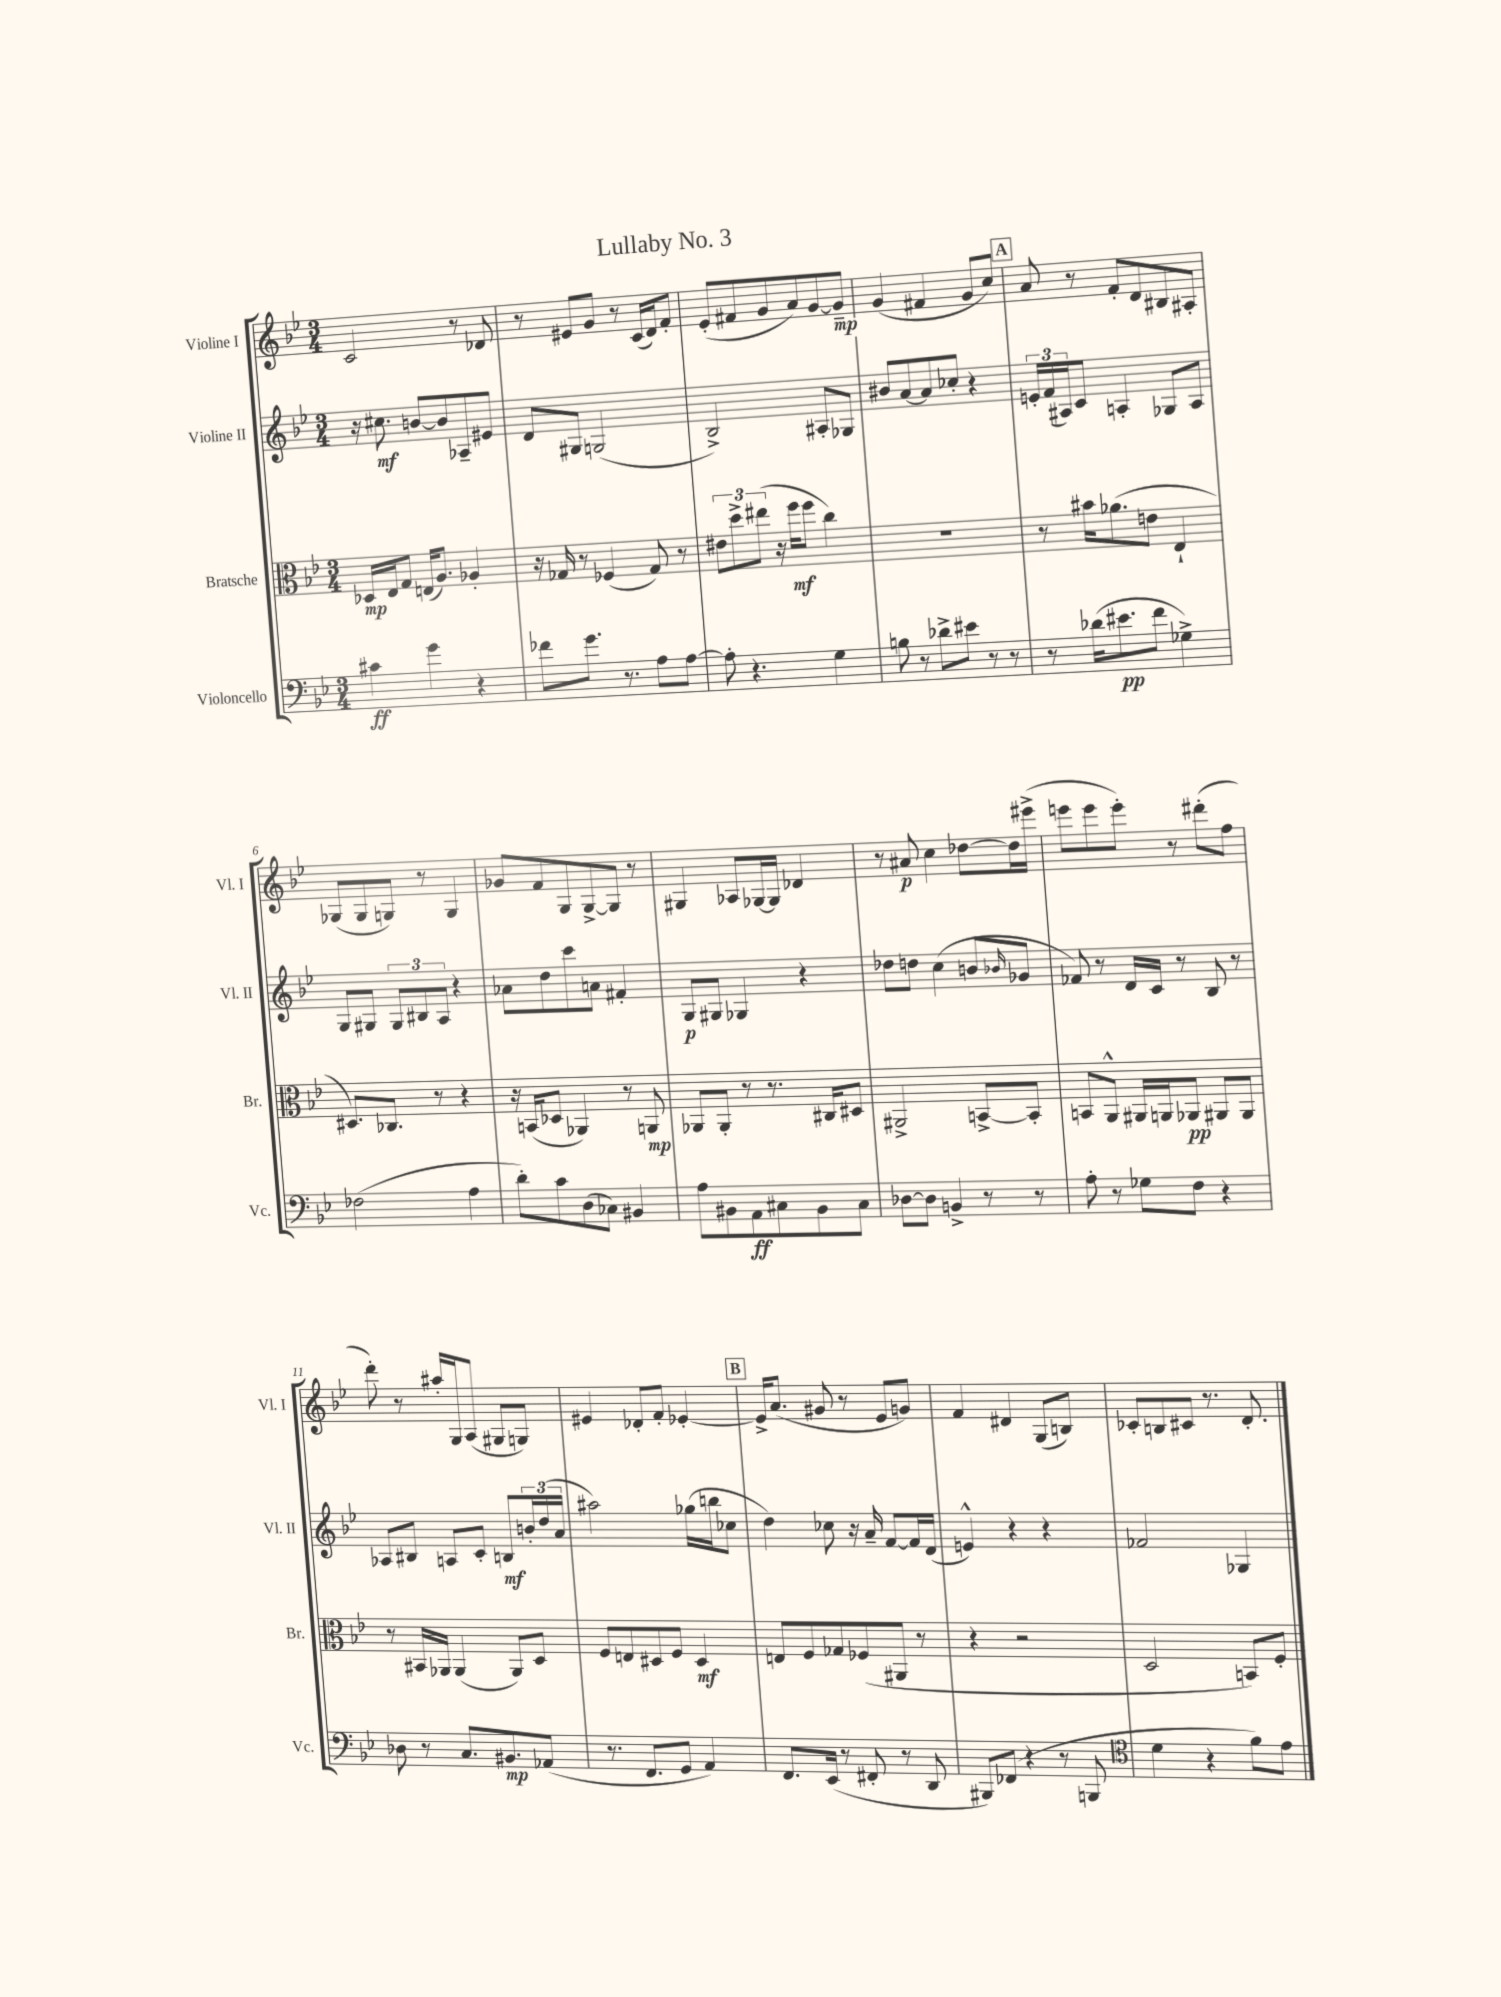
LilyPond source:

\header { title = "Lullaby No. 3" }
<<
\new StaffGroup <<
\new Staff = "s0" \with { instrumentName = "Violine I" shortInstrumentName = "Vl. I" } {
    \clef treble \key bes \major \numericTimeSignature \time 3/4
    c'2 r8 des'8 |
    r8 eis'8 g'8 r8 c'16( d'16) f'8-. |
    ees'8-.( fis'8 g'8 a'8) g'8~ g'8--\mp |
    g'4( fis'4 g'8 c''8) |
    \mark \markup { \box "A" } a'8 r8 f'8-. d'8 bis8 ais8-. |
    ges8( ges8 g8) r8 g4 |
    ges'8 f'8 g8 g8~-> g8 r8 |
    gis4 aes8 ges16~ ges16 des'4 |
    r8 ais'8\p c''4 des''8~ des''16 eis'''16->( |
    e'''8 e'''8 e'''8-.) r8 dis'''8-.( f''8 |
    d'''8-.) r8 ais''16-. g16 a8( gis8 g8) |
    eis'4 des'8-. f'8-. ees'4~-. |
    \mark \markup { \box "B" } ees'16-> a'8.( gis'8 r8 ees'8 g'8) |
    f'4 dis'4 g8( b8) |
    ces'8-. b8 cis'8 r8. d'8.-. \bar "|." |
}
\new Staff = "s1" \with { instrumentName = "Violine II" shortInstrumentName = "Vl. II" } {
    \clef treble \key bes \major \numericTimeSignature \time 3/4
    r16 cis''8.\mf b'8~ b'8 aes8-- eis'8 |
    d'8 gis8 g2( |
    bes2->) ais8-. ges8 |
    bis'8 a'8~ a'8 ces''8-. r4 |
    \mark \markup { \box "A" } \tuplet 3/2 { e'16-. f'16( ais16) } c'8 a4-. ges8 a8 |
    g8 gis8 \tuplet 3/2 { gis8 bis8 a8 } r4 |
    aes'8 d''8 c'''8 a'8 fis'4-. |
    g8\p gis8 ges4 r4 |
    des''8 d''8 c''4( b'8 \grace { bes'16 } ges'8 |
    fes'8) r8 d'16 c'16 r8 bes8 r8 |
    aes8 bis8 a8 c'8-. b8\mf \tuplet 3/2 { b'16-. d''16( a'16 } |
    ais''2) ges''16( b''16 ces''8 |
    \mark \markup { \box "B" } d''4) ces''8 r16 a'16-- f'8~ f'16 d'16( |
    e'4-^) r4 r4 |
    fes'2 ges4 \bar "|." |
}
\new Staff = "s2" \with { instrumentName = "Bratsche" shortInstrumentName = "Br." } {
    \clef alto \key bes \major \numericTimeSignature \time 3/4
    des16\mp ees16 g8 e16( a8.) aes4-. |
    r16 ges16 r8 fes4( ges8) r8 |
    \tuplet 3/2 { eis'8 d''8-> eis''8( } r16 f''16\mf f''8 c''4) |
    R2. |
    \mark \markup { \box "A" } r8 bis'16 aes'8.( e'8 ees4-! |
    dis8.) ces8. r8 r4 |
    r16 b,16( des8 aes,4) r8 a,8\mp |
    aes,8 aes,8-. r8 r8. cis16 dis8 |
    ais,2-> b,8~-> b,8-. |
    b,8 a,8-^ ais,16 a,16 aes,8\pp ais,8 ais,8 |
    r8 bis,16 aes,16 aes,4( aes,8) d8 |
    f8 e8 dis8 f8 dis4\mf |
    \mark \markup { \box "B" } e8 f8 ges8 fes8( ais,8 r8 |
    r4 r2 |
    d2 b,8) f8-. \bar "|." |
}
\new Staff = "s3" \with { instrumentName = "Violoncello" shortInstrumentName = "Vc." } {
    \clef bass \key bes \major \numericTimeSignature \time 3/4
    cis'4\ff g'4 r4 |
    fes'8 g'8. r8. a8 a8~ |
    a8-. r4. g4 |
    b8 r8 des'8-> eis'8 r8 r8 |
    \mark \markup { \box "A" } r8 des'16( eis'8.\pp f'8 ges4->) |
    fes2( a4 |
    d'8-.) c'8 d8( ces8) bis,4 |
    a8 bis,8 a,8\ff cis8 bis,8 cis8 |
    des8~ des8 b,4-> r8 r8 |
    a8-. r8 ges8 f8 r4 |
    des8 r8 c8. bis,8.\mp aes,8( |
    r8. f,8. g,8 a,4) |
    \mark \markup { \box "B" } f,8. ees,16( r8 fis,8-. r8 d,8 |
    bis,,8) fes,8( r4 r8 b,,8 |
    \clef tenor d'4 r4 f'8) ees'8 \bar "|." |
}
>>
>>
